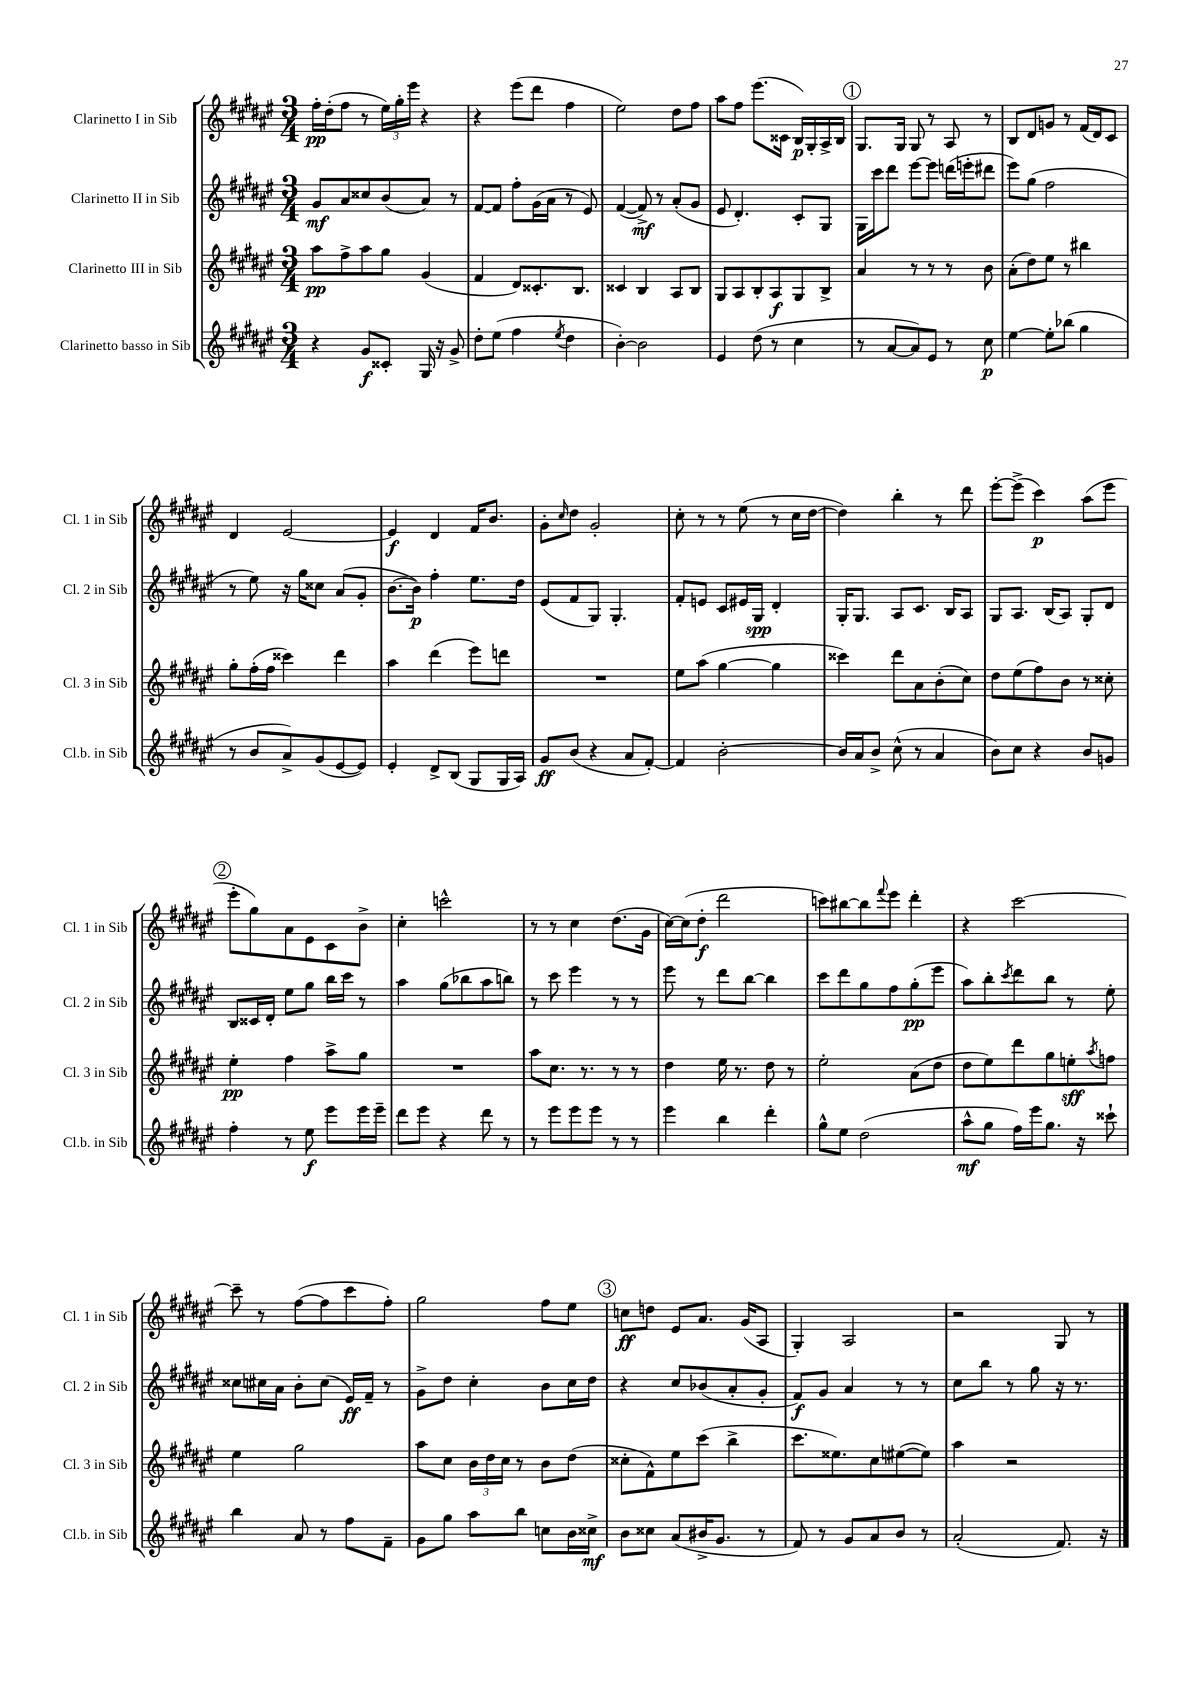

**kern	**dynam	**kern	**dynam	**kern	**dynam	**kern	**dynam
*part4	*part4	*part3	*part3	*part2	*part2	*part1	*part1
*staff4	*staff4	*staff3	*staff3	*staff2	*staff2	*staff1	*staff1
*I"Clarinetto basso in Sib	*	*I"Clarinetto III in Sib	*	*I"Clarinetto II in Sib	*	*I"Clarinetto I in Sib	*
*I'Cl.b. in Sib	*	*I'Cl. 3 in Sib	*	*I'Cl. 2 in Sib	*	*I'Cl. 1 in Sib	*
*clefG2	*	*clefG2	*	*clefG2	*	*clefG2	*
*k[f#c#g#d#a#e#]	*	*k[f#c#g#d#a#e#]	*	*k[f#c#g#d#a#e#]	*	*k[f#c#g#d#a#e#]	*
*M3/4	*	*M3/4	*	*M3/4	*	*M3/4	*
=1	=1	=1	=1	=1	=1	=1	=1
4r	.	8aa#\L	pp	8g#/L	mf	16ff#'\LL	pp
.	.	.	.	.	.	(16dd#'\J	.
.	.	8ff#^\	.	8a#/	.	8ff#\J	.
8g#/L	f	8aa#\	.	8cc##X/	.	8r	.
8c##X'/J	.	8gg#\J	.	(8b/	.	24ee#\LL)	.
.	.	.	.	.	.	24gg#'\	.
.	.	.	.	.	.	24eee#\JJ	.
16G#/	.	(4g#/	.	8a#/J)	.	4r	.
16r	.	.	.	.	.	.	.
8g#^/	.	.	.	8r	.	.	.
=2	=2	=2	=2	=2	=2	=2	=2
8dd#'\L	.	4f#/	.	[8f#/L	.	4r	.
(8ee#\J	.	.	.	8f#/J]	.	.	.
4ff#\	.	8d#/L)	.	8ff#'\L	.	(8eee#\L	.
.	.	8.c##X'/	.	(16g#\L	.	8ddd#\J	.
.	.	.	.	16a#\JJ	.	.	.
8qee#/	.	.	.	.	.	.	.
4dd#\	.	.	.	8r	.	4ff#\	.
.	.	8.B/J	.	.	.	.	.
.	.	.	.	8e#/)	.	.	.
=3	=3	=3	=3	=3	=3	=3	=3
[4b'\)	.	4c##X/	.	([4f#/	.	2ee#\)	.
2b\]	.	4B/	.	8f#^/])	mf	.	.
.	.	.	.	8r	.	.	.
.	.	8A#/L	.	(8a#'/L	.	8dd#\L	.
.	.	8B/J	.	8g#/J	.	8ff#\J	.
=4	=4	=4	=4	=4	=4	=4	=4
4e#/	.	8G#/L	.	8e#/	.	8aa#\L	.
.	.	8A#/	.	4.d#'/)	.	8ff#\J	.
(8dd#\	.	8B'/	.	.	.	(8.eee#\L	.
8r	.	8A#/	f	.	.	.	.
.	.	.	.	.	.	16c##X\Jk	.
4cc#\	.	8G#/	.	8c#'/L	.	16B/LL)	p
.	.	.	.	.	.	16G#'/	.
.	.	8B^/J	.	8G#/J	.	16A#^/	.
.	.	.	.	.	.	16B/JJ	.
!!LO:REH:place=s1:t=1
=5	=5	=5	=5	=5	=5	=5	=5
8r	.	4a#/	.	16G#\LL	.	8.G#/L	.
.	.	.	.	16ccc#\J	.	.	.
[8a#/L	.	.	.	8ddd#\J	.	.	.
.	.	.	.	.	.	16G#/Jk	.
8a#/])	.	8r	.	[8eee#\L	.	8G#/	.
8e#/J	.	8r	.	8eee#\J]	.	8r	.
8r	.	8r	.	(16dddn\LL	.	8A#/	.
.	.	.	.	16eeen'\J	.	.	.
8cc#\	p	8b\	.	8ddd#X\J	.	8r	.
=6	=6	=6	=6	=6	=6	=6	=6
[4ee#\	.	(8a#'\L	.	8eee#\L)	.	8B/L	.
.	.	8dd#\)	.	(8gg#\J	.	8d#/	.
8ee#'\L]	.	8ee#\J	.	2ff#\	.	8gn/J	.
(8bb-X\J	.	8r	.	.	.	8r	.
4gg#\	.	4bb#X\	.	.	.	(16f#/LL	.
.	.	.	.	.	.	16d#/J)	.
.	.	.	.	.	.	8c#/J	.
!!LO:LB:g=z
=7	=7	=7	=7	=7	=7	=7	=7
8r	.	8gg#'\L	.	8r	.	4d#/	.
8b/L	.	(16ff#'\L	.	8ee#\)	.	.	.
.	.	16ff#\JJ	.	.	.	.	.
8a#^/)	.	4ccc##X\)	.	16r	.	[2e#/	.
.	.	.	.	16gg#\KL	.	.	.
(8g#/	.	.	.	8cc##X\J	.	.	.
[8e#/	.	4ddd#\	.	(8a#/L	.	.	.
8e#/J])	.	.	.	8g#'/J	.	.	.
=8	=8	=8	=8	=8	=8	=8	=8
4e#'/	.	4aa#\	.	[8.b\L	.	4e#/]	f
.	.	.	.	16b\Jk])	p	.	.
8d#^/L	.	(4ddd#\	.	4ff#'\	.	4d#/	.
(8B/J	.	.	.	.	.	.	.
8G#/L	.	8eee#\L)	.	8.ee#\L	.	16f#/KL	.
.	.	.	.	.	.	8.b/J	.
16G#/L	.	8dddn\J	.	.	.	.	.
16A#/JJ)	.	.	.	16dd#\Jk	.	.	.
=9	=9	=9	=9	=9	=9	=9	=9
8g#/L	ff	2.r	.	(8e#/L	.	8g#'\L	.
.	.	.	.	.	.	16qqcc#/	.
(8b/J	.	.	.	8f#/	.	8dd#\J	.
4r	.	.	.	8G#/J)	.	2g#'/	.
.	.	.	.	4.G#'/	.	.	.
8a#/L	.	.	.	.	.	.	.
[8f#'/J)	.	.	.	.	.	.	.
=10	=10	=10	=10	=10	=10	=10	=10
4f#/]	.	8ee#\L	.	8f#'/L	.	8cc#'\	.
.	.	(8aa#\J	.	8en/J	.	8r	.
[2b'\	.	[4gg#\	.	8c#/L	.	8r	.
.	.	.	.	16e#X/L	.	(8ee#\	.
.	.	.	.	16G#/JJ	spp	.	.
.	.	4gg#\]	.	4d#'/	.	8r	.
.	.	.	.	.	.	16cc#\LL	.
.	.	.	.	.	.	[16dd#\JJ	.
=11	=11	=11	=11	=11	=11	=11	=11
16b/LL]	.	4ccc##X\)	.	16G#'/KL	.	4dd#\])	.
16a#/J	.	.	.	8.G#/J	.	.	.
8b^/J	.	.	.	.	.	.	.
(8cc#^^\	.	8ddd#\L	.	8A#/L	.	4bb'\	.
8r	.	8a#\	.	8.c#/J	.	.	.
4a#/	.	(8b'\	.	.	.	8r	.
.	.	.	.	16B/KL	.	.	.
.	.	8cc#\J)	.	8A#/J	.	8ddd#\	.
=12	=12	=12	=12	=12	=12	=12	=12
8b\L)	.	8dd#\L	.	8G#/L	.	[8eee#'\L	.
8cc#\J	.	(8ee#\	.	8.A#/J	.	(8eee#^\J]	.
4r	.	8ff#\)	.	.	.	4ccc#\)	p
.	.	.	.	(16B/KL	.	.	.
.	.	8b\J	.	8A#/J)	.	.	.
8b/L	.	8r	.	8G#'/L	.	(8aa#\L	.
8gn/J	.	8cc##X'\	.	8d#/J	.	8eee#\J	.
!!LO:LB:g=z
!!LO:REH:place=s1:t=2
=13	=13	=13	=13	=13	=13	=13	=13
4ff#'\	.	4ee#'\	pp	8B/L	.	8eee#'\L	.
.	.	.	.	16c##X/L	.	8gg#\)	.
.	.	.	.	16d#'/JJ	.	.	.
8r	.	4ff#\	.	8ee#\L	.	8a#\	.
8ee#\	f	.	.	8gg#\J	.	8e#\	.
8eee#\L	.	8aa#^\L	.	16bb\LL	.	8c#\	.
.	.	.	.	16ccc#\JJ	.	.	.
16eee#\L	.	8gg#\J	.	8r	.	8b^\J	.
16eee#~\JJ	.	.	.	.	.	.	.
=14	=14	=14	=14	=14	=14	=14	=14
8ddd#\L	.	2.r	.	4aa#\	.	4cc#'\	.
8eee#\J	.	.	.	.	.	.	.
4r	.	.	.	(8gg#\L	.	2cccn^^\	.
.	.	.	.	8bb-X\	.	.	.
8ddd#\	.	.	.	8aa#\	.	.	.
8r	.	.	.	8bbn\J)	.	.	.
=15	=15	=15	=15	=15	=15	=15	=15
8r	.	8aa#\L	.	8r	.	8r	.
8eee#\L	.	8.cc#\J	.	8ccc#\	.	8r	.
8eee#\	.	.	.	4eee#\	.	4cc#\	.
.	.	8.r	.	.	.	.	.
8eee#\J	.	.	.	.	.	.	.
8r	.	8r	.	8r	.	(8.dd#\L	.
8r	.	8r	.	8r	.	.	.
.	.	.	.	.	.	16g#\Jk	.
=16	=16	=16	=16	=16	=16	=16	=16
4eee#\	.	4dd#\	.	8eee#\	.	[16cc#\LL)	.
.	.	.	.	.	.	(16cc#\J]	.
.	.	.	.	8r	.	8dd#'\J	f
4bb\	.	16ee#\	.	8ddd#\L	.	2ddd#\	.
.	.	8.r	.	.	.	.	.
.	.	.	.	[8bb\J	.	.	.
4ddd#'\	.	8dd#\	.	4bb\]	.	.	.
.	.	8r	.	.	.	.	.
=17	=17	=17	=17	=17	=17	=17	=17
8gg#^^\L	.	2ee#'\	.	8ccc#\L	.	8cccn\L)	.
8ee#\J	.	.	.	8ddd#\	.	[8bb#X\	.
(2dd#\	.	.	.	8gg#\	.	8bb#\]	.
.	.	.	.	.	.	8qqfff#/	.
.	.	.	.	8ff#\	.	8eee#\J	.
.	.	(8a#\L	.	(8gg#'\	pp	4ddd#'\	.
.	.	8dd#\J	.	8eee#\J	.	.	.
=18	=18	=18	=18	=18	=18	=18	=18
8aa#^^\L	mf	8dd#\L	.	8aa#\L)	.	4r	.
8gg#\J	.	8ee#\)	.	8bb'\	.	.	.
.	.	.	.	8qccc#/	.	.	.
16ff#\LL)	.	8ddd#\	.	8ddd#\	.	[2ccc#\	.
16eee#\J	.	.	.	.	.	.	.
8.gg#\J	.	8gg#\	.	8bb\J	.	.	.
.	.	8een'\	sff	8r	.	.	.
16r	.	.	.	.	.	.	.
.	.	8qaa#/	.	.	.	.	.
8ccc##X`\	.	8ffn\J	.	8ee#'\	.	.	.
!!LO:LB:g=z
=19	=19	=19	=19	=19	=19	=19	=19
4bb\	.	4ee#\	.	8cc##X\L	.	8ccc#~\]	.
.	.	.	.	16cc#X\L	.	8r	.
.	.	.	.	16a#\JJ	.	.	.
8a#/	.	2gg#\	.	8b'\L	.	([8ff#\L	.
8r	.	.	.	(8cc#\J	.	8ff#\]	.
8ff#\L	.	.	.	16e#/LL)	ff	8ccc#\	.
.	.	.	.	16f#~/JJ	.	.	.
8f#~\J	.	.	.	8r	.	8ff#'\J)	.
=20	=20	=20	=20	=20	=20	=20	=20
8g#\L	.	8aa#\L	.	8g#^\L	.	2gg#\	.
8gg#\J	.	8cc#\J	.	8dd#\J	.	.	.
8aa#\L	.	24b\LL	.	4cc#'\	.	.	.
.	.	24dd#\	.	.	.	.	.
.	.	24cc#\JJ	.	.	.	.	.
8bb\J	.	8r	.	.	.	.	.
8ccn\L	.	8b\L	.	8b\L	.	8ff#\L	.
16b\L	.	(8dd#\J	.	16cc#\L	.	8ee#\J	.
16cc##X^\JJ	mf	.	.	16dd#\JJ	.	.	.
!!LO:REH:place=s1:t=3
=21	=21	=21	=21	=21	=21	=21	=21
8b\L	.	8cc##X'\L	.	4r	.	8ccn\L	ff
8cc##X\J	.	8f#^^\)	.	.	.	8ddn\J	.
(8a#/L	.	8ee#\	.	8cc#/L	.	8e#/L	.
16b#X^/K	.	(8ccc#\J	.	(8b-X/	.	8.a#/J	.
8.g#/J	.	.	.	.	.	.	.
.	.	4bb^\	.	8a#'/	.	.	.
.	.	.	.	.	.	(16g#/KL	.
8r	.	.	.	8g#'/J	.	8A#/J	.
=22	=22	=22	=22	=22	=22	=22	=22
8f#/)	.	8.ccc#\L	.	8f#/L)	f	4G#'/)	.
8r	.	.	.	8g#/J	.	.	.
.	.	8.ee##X\)	.	.	.	.	.
8g#/L	.	.	.	4a#/	.	2A#/	.
8a#/	.	8cc#\	.	.	.	.	.
8b/J	.	([8ee#X\	.	8r	.	.	.
8r	.	8ee#\J])	.	8r	.	.	.
=23	=23	=23	=23	=23	=23	=23	=23
(2a#'/	.	4aa#\	.	8cc#\L	.	2r	.
.	.	.	.	8bb\J	.	.	.
.	.	2r	.	8r	.	.	.
.	.	.	.	8gg#\	.	.	.
8.f#/)	.	.	.	16r	.	8G#/	.
.	.	.	.	8.r	.	.	.
.	.	.	.	.	.	8r	.
16r	.	.	.	.	.	.	.
==	==	==	==	==	==	==	==
*-	*-	*-	*-	*-	*-	*-	*-
